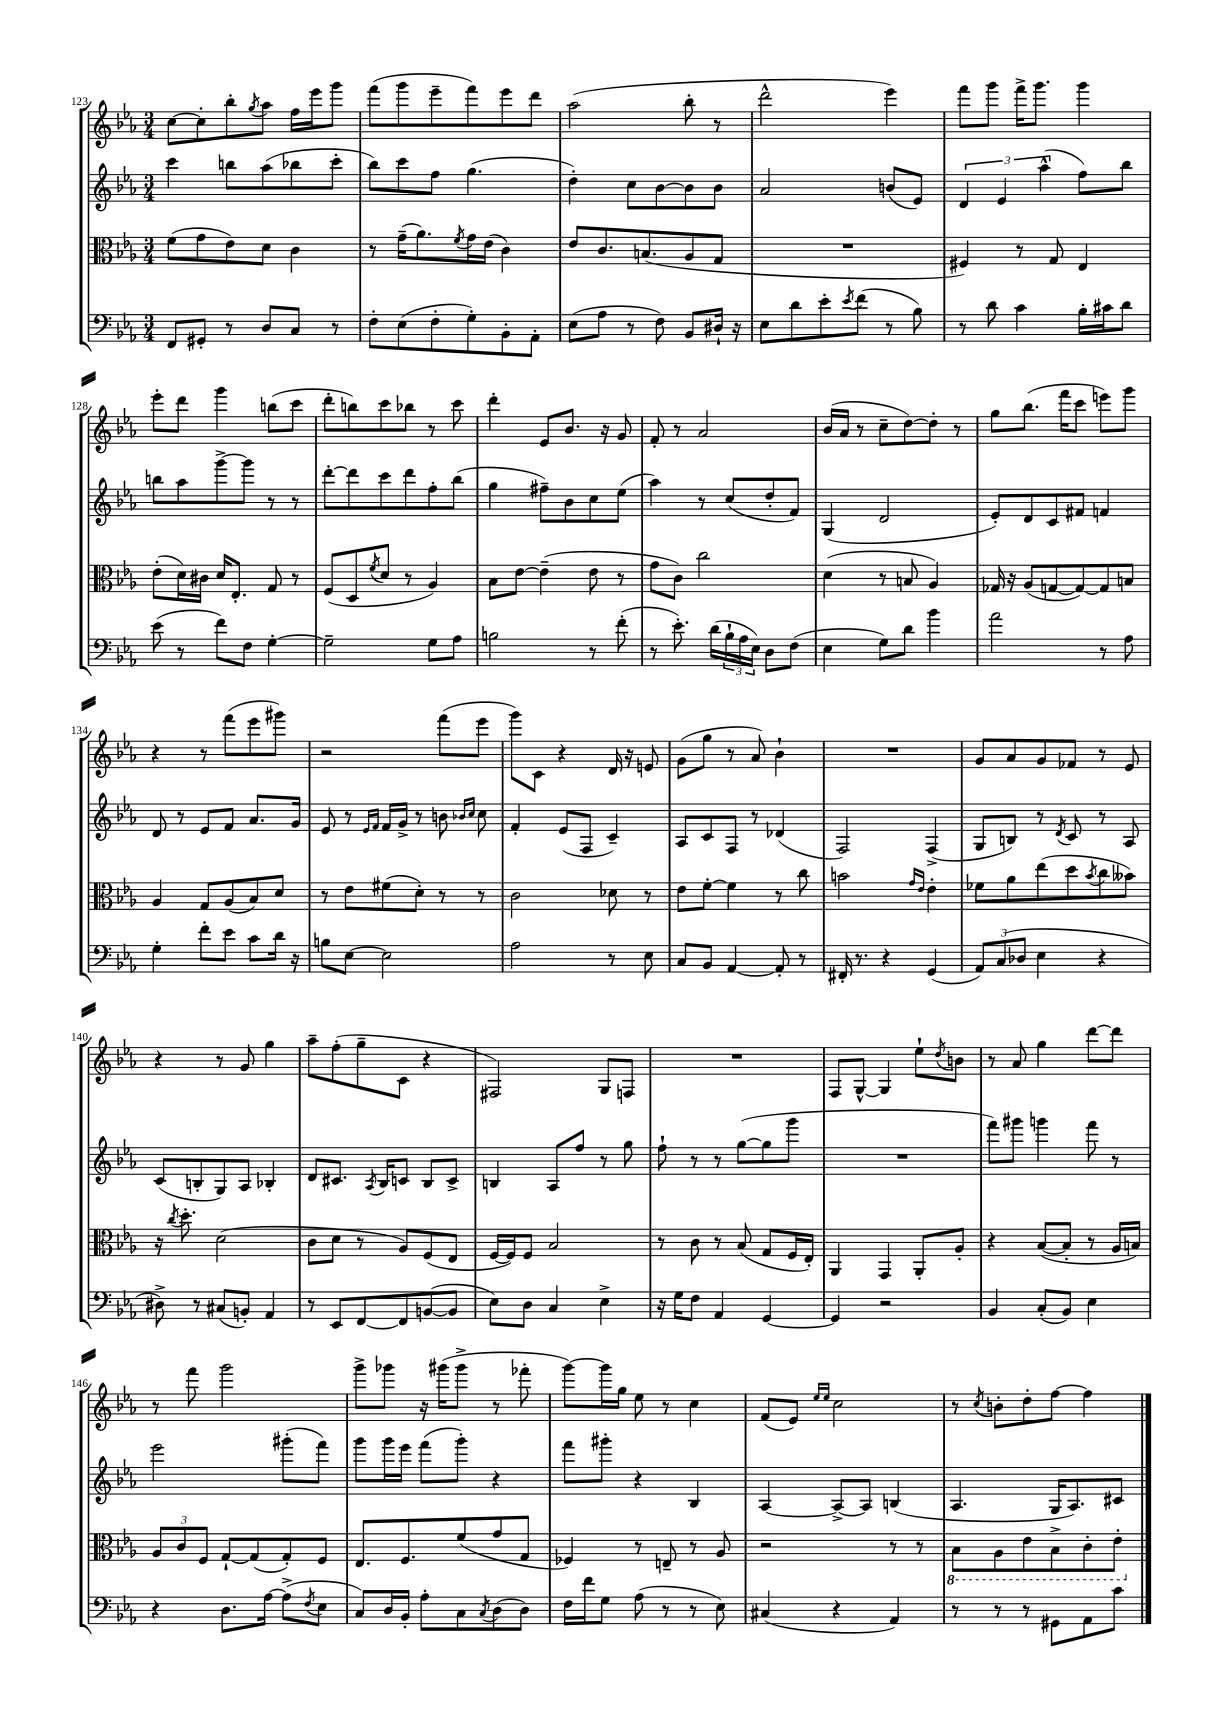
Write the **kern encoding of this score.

**kern	**kern	**kern	**kern
*staff4	*staff3	*staff2	*staff1
*clefF4	*clefC3	*clefG2	*clefG2
*k[b-e-a-]	*k[b-e-a-]	*k[b-e-a-]	*k[b-e-a-]
*M3/4	*M3/4	*M3/4	*M3/4
8FF/L	(8f\L	4ccc\	[8cc\L
8GG#'/J	8g\	.	8cc'\]
8r	8e-\)	8bb\L	8bb-'\
.	.	.	8qgg/
8D/L	8d\J	(8aa-\	8aa-\J
8C/J	4c\	8bb-\	16ff\LL
.	.	.	16eee-\J
8r	.	8ccc'\J	8ggg\J
=	=	=	=
8F'\L	8r	8bb-\L)	(8fff\L
(8E-\	(16g~\LK	8ccc\	8ggg\
.	8.a-\)	.	.
8F'\	.	8ff\J	8eee-~\
.	8qf/	.	.
8G'\)	16g\L	(4.gg\	8fff\)
.	(16e-\JJ	.	.
8BB-'\	4c\)	.	8eee-\
8AA-'\J	.	.	8ddd\J
=	=	=	=
(8E-\L	8e-/L	4dd'\)	(2aa-\
8A-\J	8.c/	.	.
8r	.	8cc\L	.
.	(8.B/	.	.
8F\)	.	[8b-\	.
8BB-/L	8A-/	8b-\]	8bb-'\
16D#`/Jk	8G/J	8b-\J	8r
16r	.	.	.
=	=	=	=
8E-\L	2.r	2a-/	2ddd^^\
8d\	.	.	.
8e-'\	.	.	.
8qe-/	.	.	.
(8f\J	.	.	.
8r	.	(8b/L	4eee-\)
8B-\)	.	8e-/J)	.
=	=	=	=
8r	4F#/)	6d/	8fff\L
8d\	.	.	8ggg\J
.	.	6e-/	.
4c\	8r	.	16fff^\LK
.	.	.	8.ggg\J
.	.	(6aa-^^\	.
.	8G/	.	.
16B-'\LL	4E-/	8ff\L)	4ggg\
16c#\J	.	.	.
8d\J	.	8bb-\J	.
=	=	=	=
(8e-\	(8e-'\L	8bb\L	8eee-'\L
8r	16d\L)	8aa-\	8ddd\J
.	16c#\JJ	.	.
8f\L)	16d/LK	[8ggg^\	4ggg\
.	8.E-'/J	.	.
8F\J	.	8ggg\]J	.
[4G'\	8G/	8r	(8bb\L
.	8r	8r	8ccc\J
=	=	=	=
2G~\]	(8F/L	[8ddd'\L	8ddd'\L
.	8D/	8ddd\]	8bb\)
.	8qf/	.	.
.	8d/J	8ccc\	8ccc\
.	8r	8ddd\	8bb-\J
8G\L	4A-/)	8ff'\	8r
8A-\J	.	(8bb-\J	8ccc\
=	=	=	=
2B\	8B-\L	4gg\	4ddd'\
.	[8e-\J	.	.
.	(4e-~\]	8ff#~\L)	8e-/L
.	.	8b-\	8.b-/J
8r	8e-\	8cc\	.
.	.	.	16r
(8f'\	8r	(8ee-\J	8g/
=	=	=	=
8r	8g\L	4aa-\)	8f'/
8.e-'\)	8c\J)	.	8r
.	2cc\	8r	2a-/
(16d\LL	.	.	.
24B-`\	.	(8cc/L	.
24A-\	.	.	.
24E-\JJ)	.	.	.
8D\L	.	8dd'/	.
(8F\J	.	8f/J)	.
=	=	=	=
4E-\	(4d\	(4G/	(16b-/LL
.	.	.	16a-/JJ
.	.	.	8r
8G\L)	8r	2d/	8cc~\L
8d\J	8B/	.	[8dd\)
4b-\	4A-/)	.	8dd'\]J
.	.	.	8r
=	=	=	=
2a-\	16G-/	8e-'/L)	8gg\L
.	16r	.	.
.	(8A-/L	8d/	(8.bb-\J
.	[8G/	8c/	.
.	.	.	16fff\LK
.	8G/_)	8f#/J	8ccc\J
8r	8G/]	4f/	8eee\L)
8A-\	8B/J	.	8ggg\J
=	=	=	=
4G'\	4A-/	8d/	4r
.	.	8r	.
8f'\L	8G/L	8e-/L	8r
8e-\J	(8A-/	8f/J	(8fff\L
8c\L	8B-/)	8.a-/L	8eee-\
16d\Jk	8d/J	.	8ggg#\J)
16r	.	16g/Jk	.
=	=	=	=
8B\L	8r	8e-/	2r
[8E-\J	8e-\L	8r	.
.	.	16qqe-/LL	.
.	.	16qqf/JJ	.
2E-\]	(8f#\	16f/LL	.
.	.	16g^/JJ	.
.	8d'\J)	8r	.
.	8r	8b\	(8fff\L
.	.	16qqb-/LL	.
.	.	16qqcc/JJ	.
.	8r	8cc\	8eee-\J
=	=	=	=
2A-\	2c\	4f'/	8ggg\L)
.	.	.	8c\J
.	.	(8e-/L	4r
.	.	8F/J	.
8r	8d-\	4c~/)	16d/
.	.	.	16r
8E-\	8r	.	8e/
=	=	=	=
8C/L	8e-\L	8A-/L	(8g\L
8BB-/J	[8f'\J	8c/	8gg\J
[4AA-/	4f\]	8F/J	8r
.	.	8r	8a-/)
8AA-'/]	8r	(4d-/	4b-`\
8r	8cc\	.	.
=	=	=	=
16FF#'/	2b\	2F/)	2.r
8.r	.	.	.
4r	.	.	.
.	16qqg/LL	.	.
.	16qqe-/JJ	.	.
(4GG/	4e-'\	(4F^/	.
=	=	=	=
12AA-/L)	8f-\L	8G/L	8g/L
(12C/	.	.	.
.	8a-\	8B/J)	8a-/
12D-/J	.	.	.
4E-\	(8ee-\	8r	8g/
.	.	8qd/	.
.	8dd\	8c/	8f-/J
.	8qb-/	.	.
4r	8cc\	8r	8r
.	8b--\J)	8A-/	8e-/
=	=	=	=
8D#^\)	16r	(8c/L	4r
.	8qcc/	.	.
.	8.dd'\	.	.
8r	.	8B'/	.
(8C#/L	(2d\	8G/)	8r
8BB'/J)	.	8A-/J	8g/
4AA-/	.	4B-'/	4gg\
=	=	=	=
8r	8c\L	8d/L	8aa-~\L
8EE-/L	8d\J	8.c#/J	(8ff'\
[8FF/	8r	.	8gg~\
.	.	8qA-/	.
.	.	16B-/LK	.
8FF/]	8A-/L)	8c/J	8c\J
([8BB/	(8F/	8B-/L	4r
8BB/]J	8E-/J	8c^/J	.
=	=	=	=
8E-\L)	[16F/LL	4B/	2F#/)
.	16F/]J)	.	.
8D\J	8F/J	.	.
4C/	2B-/	8A-/L	.
.	.	8ff/J	.
4E-^\	.	8r	8G/L
.	.	8gg\	8F/J
=	=	=	=
16r	8r	8ff`\	2.r
16G\LK	.	.	.
8F\J	8c\	8r	.
4AA-/	8r	8r	.
.	(8B-/	([8gg\L	.
[4GG/	8G/L	8gg\]	.
.	16F/L	8ggg\J	.
.	16E-'/JJ)	.	.
=	=	=	=
4GG/]	4AA-/	2.r	8F/L
.	.	.	[8G^^/J
2r	4GG/	.	4G/]
.	8AA-'/L	.	8ee-`\L
.	.	.	8qdd/
.	8A-'/J	.	8b\J
=	=	=	=
4BB-/	4r	8fff\L)	8r
.	.	8ggg#\J	8a-/
(8C'/L	([8B-/L	4ggg\	4gg\
8BB-/J)	8B-'/]J	.	.
4E-\	8r	8fff\	[8ddd\L
.	16A-/LL	8r	8ddd\]J
.	16B/JJ)	.	.
=	=	=	=
4r	12A-/L	2eee-\	8r
.	12c/	.	.
.	.	.	8fff\
.	12F/J	.	.
8.D\L	[8G`/L	.	2ggg\
.	(8G/]	.	.
[16A-\Jk	.	.	.
(8A-^\]L	8G'/)	(8ggg#'\L	.
8qF/	.	.	.
8E-\J	8F/J	8fff\J)	.
=	=	=	=
8C/L)	8.E-/L	8ggg\L	8ggg^\L
16D/L	.	16ggg\L	8ggg-\J
16BB-'/JJ	8.F/	16eee-\JJ	.
8A-'\L	.	(8fff\L	16r
.	.	.	(16ggg#\LK
8C\	(8f/	8ggg'\J)	8ggg#^\J
8qC/	.	.	.
(8D\	8g/	4r	8r
8D\J)	8G/J	.	8fff-'\
=	=	=	=
16F\LL	4F-/)	8fff\L	[8ggg\L)
16f\J	.	.	.
8G\J	.	8ggg#'\J	16ggg\]L
.	.	.	16gg\JJ
(8A-\	8r	4r	8ee-\
8r	8E~/	.	8r
8r	8r	4B-/	4cc\
8E-\)	8A-/	.	.
=	=	=	=
(4C#/	2r	[4A-/	(8f/L
.	.	.	8e-/J)
.	.	.	16qqee-/LL
.	.	.	16qqee-/JJ
4r	.	8A-^/_L	2cc\
.	.	8A-/]J	.
4AA-/)	8r	(4B/	.
.	8r	.	.
=	=	=	=
8r	8BB-\L	4.A-/	8r
.	.	.	8qcc/
8r	8AA-\	.	8b'\L
8r	8E-\	.	8dd'\
8GG#\L	8BB-^\	16G/LK	[8ff\J
.	.	8.A-/)	.
8AA-\	8C'\	.	4ff\]
8c\J	8E-'\J	8c#/J	.
==	==	==	==
*-	*-	*-	*-
